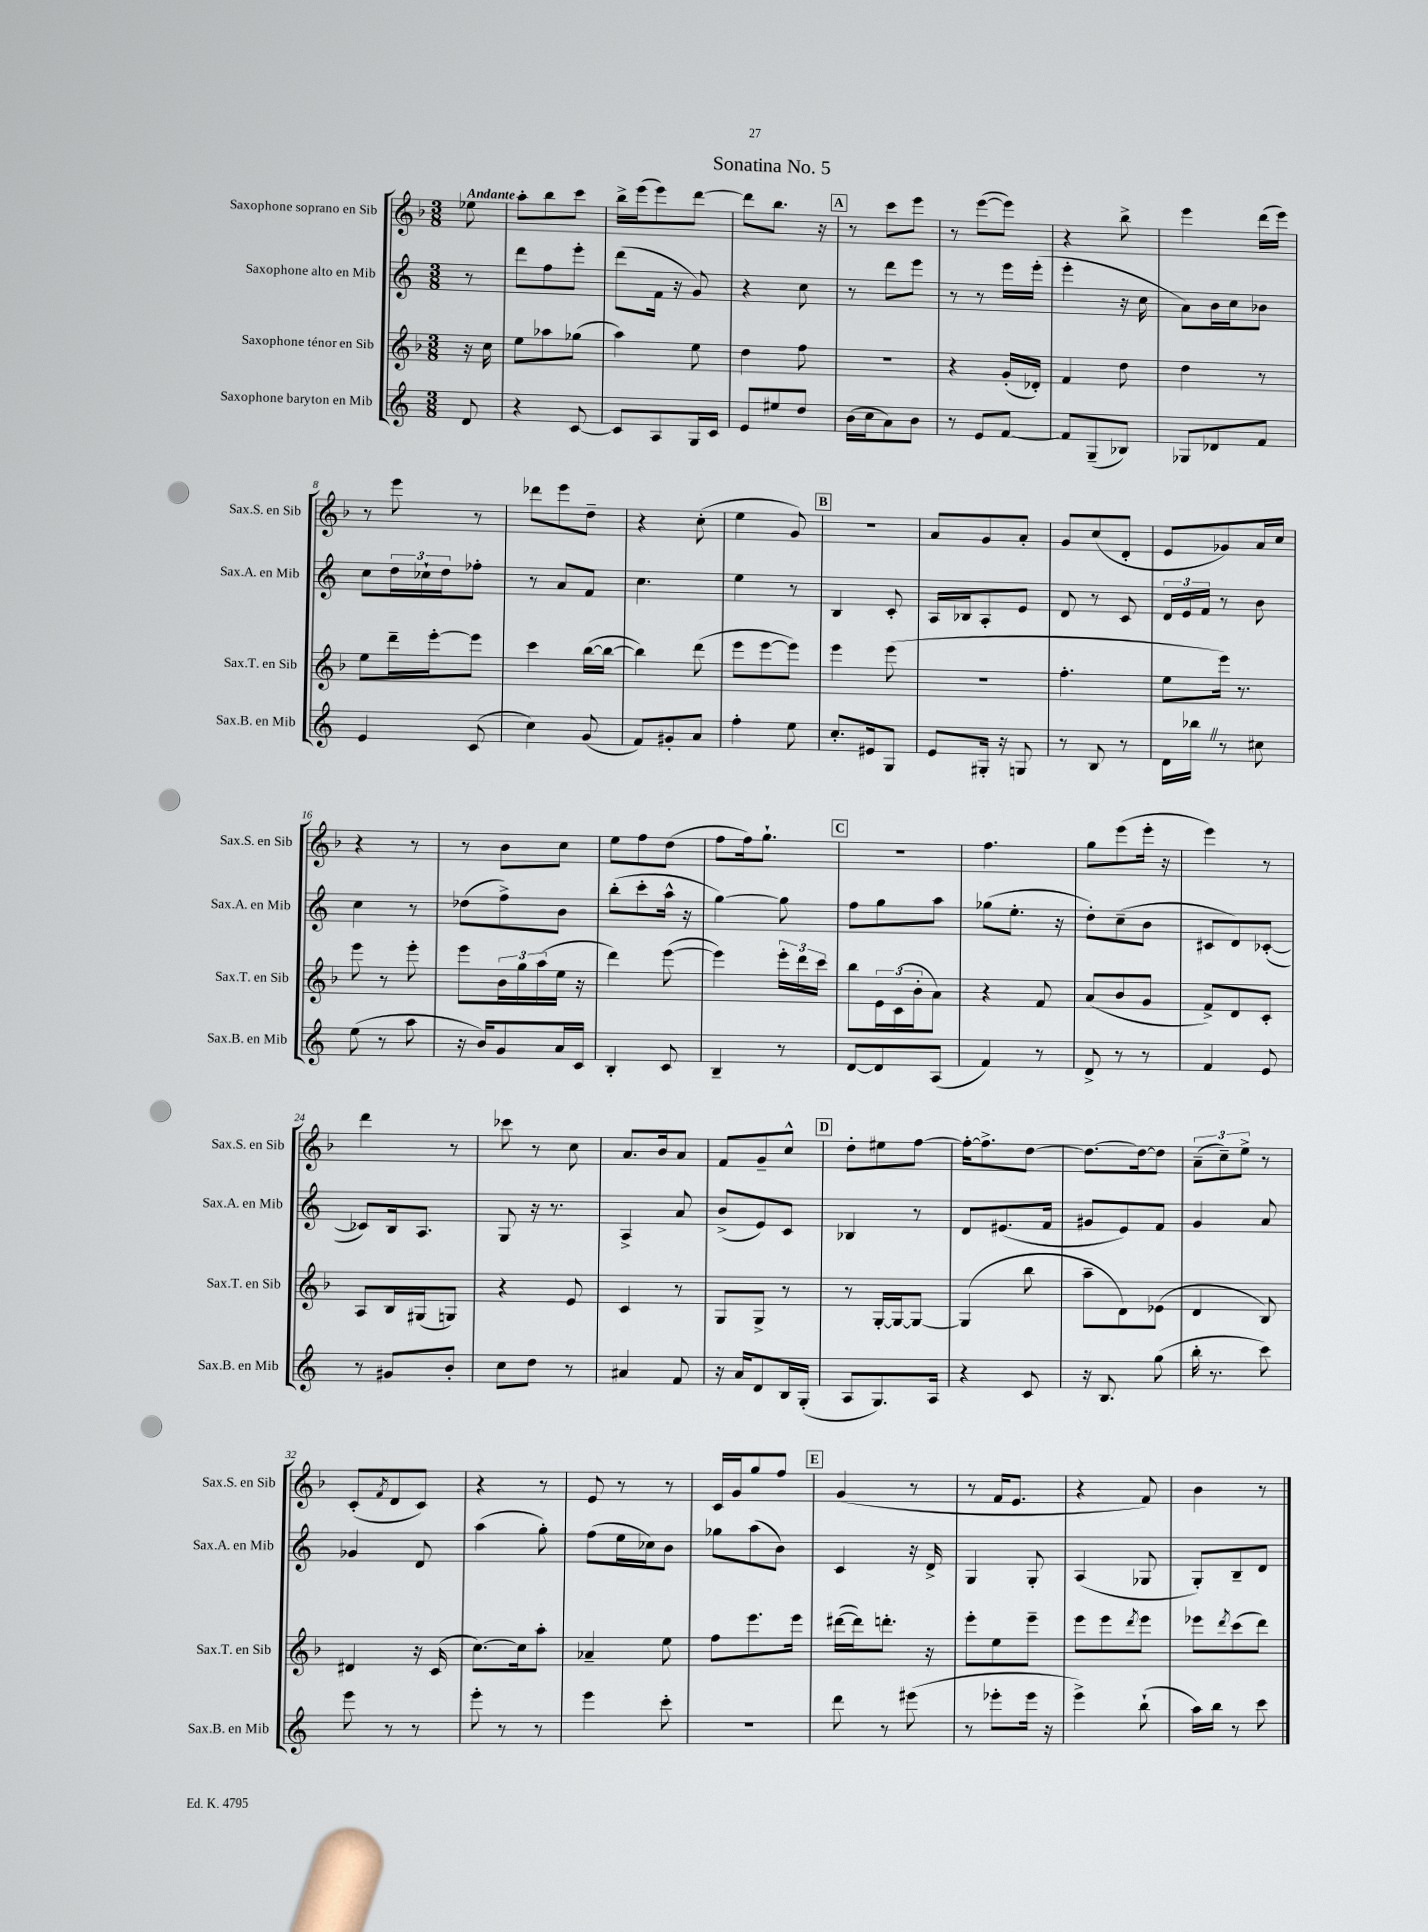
\header { title = "Sonatina No. 5" }
<<
\new StaffGroup <<
\new Staff = "s0" \with { instrumentName = "Saxophone soprano en Sib" shortInstrumentName = "Sax.S. en Sib" } {
    \clef treble \key f \major \numericTimeSignature \time 3/8 \partial 8 \tempo "Andante"
    ees''8 |
    a''8-. bes''8 c'''8 |
    bes''16-> e'''16( e'''8) d'''8~ |
    d'''8 bes''8. r16 |
    \mark \markup { \box "A" } r8 c'''8 e'''8 |
    r8 e'''8~( e'''8) |
    r4 bes''8-> |
    e'''4 d'''16( e'''16) |
    r8 e'''8 r8 |
    des'''8 e'''8 d''8-- |
    r4 c''8-.( |
    e''4 g'8) |
    \mark \markup { \box "B" } R4. |
    a'8 g'8 a'8-. |
    g'8 c''8( d'8-. |
    e'8 ges'8) a'16 c''16 |
    r4 r8 |
    r8 bes'8 c''8 |
    e''8 f''8 d''8( |
    f''8 f''16) g''8.-! |
    \mark \markup { \box "C" } R4. |
    f''4. |
    g''8 e'''8( e'''16-. r16 |
    e'''4) r8 |
    d'''4 r8 |
    ces'''8 r8 c''8 |
    a'8. bes'16 a'8 |
    f'8 g'8-- c''8-^ |
    \mark \markup { \box "D" } d''8-. eis''8 f''8~ |
    f''16~-. f''8.-> d''8~ |
    d''8.~ d''16~ d''8 |
    \tuplet 3/2 { a'8--( c''8--) e''8-> } r8 |
    c'8-.( \acciaccatura { f'8 } d'8 c'8) |
    r4 r8 |
    e'8 r8 r8 |
    c'16 g'16 g''8 f''8 |
    \mark \markup { \box "E" } g'4( r8 |
    r8 f'16 e'8. |
    r4 f'8) |
    bes'4 r8 \bar "|." |
}
\new Staff = "s1" \with { instrumentName = "Saxophone alto en Mib" shortInstrumentName = "Sax.A. en Mib" } {
    \clef treble \key c \major \numericTimeSignature \time 3/8 \partial 8
    r8 |
    d'''8 f''8 e'''8-. |
    d'''8( f'16 r16 g'8) |
    r4 c''8 |
    \mark \markup { \box "A" } r8 d'''8 e'''8 |
    r8 r8 e'''16 e'''16-.( |
    e'''4-. r16 c''16 |
    a'8) b'16 c''16 bes'8 |
    c''8 \tuplet 3/2 { d''16 ces''16-! d''16 } fes''8-. |
    r8 a'8 f'8 |
    c''4. |
    e''4 r8 |
    \mark \markup { \box "B" } b4 c'8-. |
    a16 bes16 a8-. e'8 |
    d'8 r8 c'8 |
    \tuplet 3/2 { d'16 e'16 f'16 } r8 b'8 |
    c''4 r8 |
    des''8( f''8->) b'8 |
    b''8-.( c'''8-. a''16-^ r16 |
    g''4~) g''8 |
    \mark \markup { \box "C" } f''8 g''8 a''8 |
    ges''8( e''8.-. r16 |
    d''8-.) c''8--( b'8 |
    cis'8 d'8) ces'8~-.( |
    ces'8) b16 a8. |
    g8 r16 r8. |
    a4-> a'8 |
    b'8->( e'8) c'8 |
    \mark \markup { \box "D" } bes4 r8 |
    d'8 eis'8.( f'16 |
    gis'8 e'8) f'8 |
    g'4 a'8 |
    ges'4 d'8 |
    a''4( g''8-.) |
    f''8( e''16 ces''16) b'8 |
    ges''8 a''8( b'8) |
    \mark \markup { \box "E" } c'4 r16 d'16-> |
    g4 g8-. |
    a4( ges8 |
    g8-.) b8-- d'8 \bar "|." |
}
\new Staff = "s2" \with { instrumentName = "Saxophone ténor en Sib" shortInstrumentName = "Sax.T. en Sib" } {
    \clef treble \key f \major \numericTimeSignature \time 3/8 \partial 8
    r16 c''16 |
    e''8 aes''8 ges''8( |
    a''4) e''8 |
    d''4 f''8 |
    \mark \markup { \box "A" } R4. |
    r4 g'16-.( des'16-.) |
    f'4 d''8 |
    d''4 r8 |
    e''8 d'''16-- e'''16~-. e'''8 |
    c'''4 bes''16~( bes''16~ |
    bes''4) d'''8( |
    e'''8 e'''8~ e'''8) |
    \mark \markup { \box "B" } e'''4 e'''8( |
    R4. |
    f''4.-. |
    e''8 e'''16) r8. |
    e'''8 r8 e'''8-. |
    e'''8 \tuplet 3/2 { bes'16 g''16 a''16( } e''16 r16 |
    d'''4) e'''8~( |
    e'''4) \tuplet 3/2 { e'''16-. d'''16 c'''16 } |
    \mark \markup { \box "C" } bes''8 \tuplet 3/2 { e'16 c'16( bes'16-. } a'8) |
    r4 f'8 |
    a'8( bes'8 g'8 |
    f'8->) d'8 c'8-. |
    a8 bes16 gis16( g8) |
    r4 e'8 |
    c'4 r8 |
    g8 g8-> r8 |
    \mark \markup { \box "D" } r8 g16~-. g16~ g8~ |
    g4( bes''8 |
    a''8-- d'8) ees'8( |
    d'4 bes8) |
    dis'4 r16 c'16( |
    c''8.~) c''16 a''8-. |
    aes'4-- e''8 |
    f''8 e'''8. e'''16 |
    \mark \markup { \box "E" } dis'''16~( dis'''16) d'''8.-. r16 |
    e'''8-. e''8 e'''8-- |
    e'''8 e'''8 \acciaccatura { d'''8 } e'''8 |
    ees'''8 \acciaccatura { d'''8 } c'''8( d'''8) \bar "|." |
}
\new Staff = "s3" \with { instrumentName = "Saxophone baryton en Mib" shortInstrumentName = "Sax.B. en Mib" } {
    \clef treble \key c \major \numericTimeSignature \time 3/8 \partial 8
    d'8 |
    r4 c'8~ |
    c'8 a8 g16 c'16 |
    e'8 eis''8 d''8 |
    \mark \markup { \box "A" } b'16( c''16 a'8) b'8 |
    r8 e'8 f'8~ |
    f'8 g8--( bes8) |
    ges8 des'8 f'8 |
    e'4 c'8( |
    c''4) g'8( |
    f'8) gis'8-. a'8 |
    f''4-. e''8 |
    \mark \markup { \box "B" } c''8.-. eis'16 g8 |
    e'8 gis16-. r16 g8 |
    r8 b8 r8 |
    d'16 bes''16 \once \override BreathingSign.text = \markup { \musicglyph "scripts.caesura.straight" } \breathe r8 cis''8 |
    e''8( r8 a''8 |
    r16 b'16) g'8 a'16 c'16 |
    b4-. c'8 |
    b4-- r8 |
    \mark \markup { \box "C" } d'8~ d'8 a8( |
    f'4) r8 |
    d'8-> r8 r8 |
    f'4 e'8 |
    r8 gis'8 b'8-. |
    c''8 d''8 r8 |
    ais'4 f'8 |
    r16 a'16 d'8 b16 g16-.( |
    \mark \markup { \box "D" } a8 g8.) a16 |
    r4 c'8 |
    r16 b8. g''8( |
    b''16-. r8. c'''8) |
    e'''8 r8 r8 |
    e'''8-. r8 r8 |
    e'''4 c'''8-. |
    R4. |
    \mark \markup { \box "E" } d'''8 r8 eis'''8( |
    r8 ees'''8-. ees'''16 r16 |
    e'''4->) b''8-!( |
    a''16) b''16 r8 c'''8 \bar "|." |
}
>>
>>
